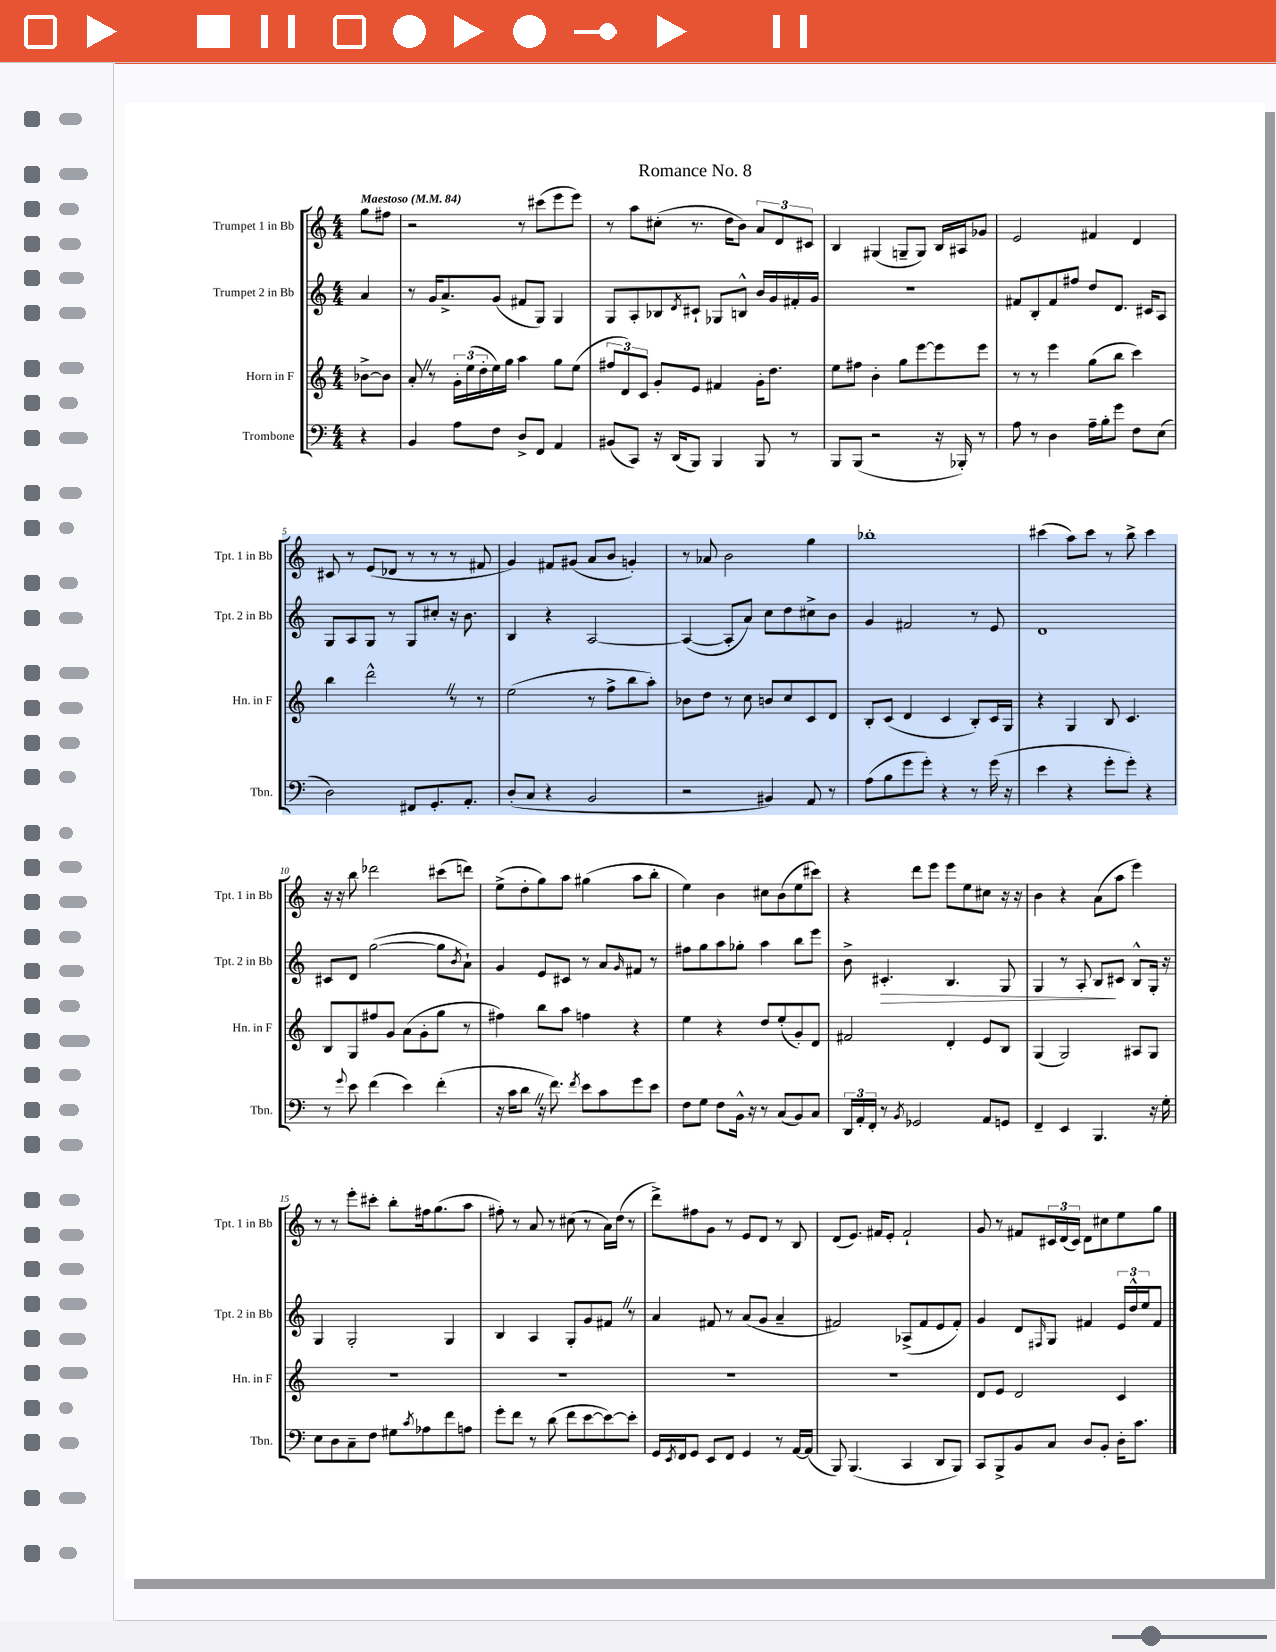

**kern	**kern	**kern	**dynam	**kern
*part4	*part3	*part2	*part2	*part1
*staff4	*staff3	*staff2	*staff2	*staff1
*I"Trombone	*I"Horn in F	*I"Trumpet 2 in Bb	*	*I"Trumpet 1 in Bb
*I'Tbn.	*I'Hn. in F	*I'Tpt. 2 in Bb	*	*I'Tpt. 1 in Bb
*clefF4	*clefG2	*clefG2	*	*clefG2
*k[]	*k[]	*k[]	*	*k[]
*M4/4	*M4/4	*M4/4	*	*M4/4
*MM84	*MM84	*MM84	*	*MM84
=	=	=	=	=
!	!	!	!	!LO:TX:a:B:t=Maestoso
4r	[8b-X^\L	4a/	.	8gg\L
.	8b-\J]	.	.	8ff#X\J
=1	=1	=1	=1	=1
4BB/	8a'Z/	8r	.	2r
.	8r	16g/KL	.	.
.	.	8.a^/	.	.
8A\L	24g'\LL	.	.	.
.	(24ee\	.	.	.
.	24dd'\	.	.	.
8F\J	16ee\)	(8g/J	.	.
.	16gg\JJ	.	.	.
8D^/L	4aa\	8f#X/L	.	8r
8FF/J	.	8G/J)	.	(8ccc#X\L
4AA/	8gg\L	4G/	.	8eee\
.	(8ee\J	.	.	8eee\J)
=2	=2	=2	=2	=2
(8BB#X/L	12ff#X/L	8G/L	.	8r
.	12d/)	.	.	.
8CC/J)	.	8A'/	.	8aa\L
.	12c/J	.	.	.
16r	8g'/L	8B-X/	.	(8cc#X'\J
(16DD/KL	.	.	.	.
.	.	8qd/	.	.
8BBB/J)	8e/J	8c#X`/J	.	8.r
4BBB/	4f#X/	8G-X/L	.	.
.	.	.	.	16dd\KL
.	.	8Bn^^/J	.	8b\J)
8BBB/	16g'\KL	16b/LL	.	12a/L
.	8.dd\J	16g/	.	.
.	.	.	.	12d/
8r	.	16f#X'/	.	.
.	.	.	.	12c#X/J
.	.	16g/JJ	.	.
=3	=3	=3	=3	=3
8BBB/L	8ee\L	1r	.	4B/
(8BBB/J	8ff#X\J	.	.	.
2r	4b'\	.	.	(4G#X/
.	8gg\L	.	.	8Gn~/L
.	[8eee\	.	.	8G/J)
16r	8eee\]	.	.	16B/LL
16BBB-X'/)	.	.	.	16A#X/J
8r	8eee\J	.	.	8g-X/J
=4	=4	=4	=4	=4
8A\	8r	8f#X/L	.	2e/
8r	8r	8B'/	.	.
4D\	4eee\	8f#/	.	.
.	.	8ff#X/J	.	.
16A~\LL	(8gg\L	8dd/L	.	4f#X/
16B'\J	.	.	.	.
8g\J	8bb\J	8.d/J	.	.
8F\L	4ccc\)	.	.	4d/
.	.	16c#X/KL	.	.
(8E\J	.	8A/J	.	.
!!LO:LB:g=z
=5	=5	=5	=5	=5
2D\)	4bb\	8G/L	.	8c#X/
.	.	8A/	.	8r
.	2ddd^^Z\	8G/J	.	(8e/L
.	.	8r	.	8d-X/J
8FF#X/L	.	8G/L	.	8r
8.GG'/	.	8cc#X'/J	.	8r
.	8r	16r	.	8r
8.AA'/J	.	8.b\	.	.
.	8r	.	.	8f#X/
=6	=6	=6	=6	=6
(8D'/L	(2ee\	4B/	.	4g/)
8C/J	.	.	.	.
4r	.	4r	.	8f#X/L
.	.	.	.	(8g#X/J
2BB/	8r	[2A/	.	8a/L
.	8ff^\L	.	.	8b/J
.	8bb\	.	.	4gn'/)
.	8aa'\J)	.	.	.
=7	=7	=7	=7	=7
2r	8b-X\L	(4A/_	.	8r
.	8dd\J	.	.	8a-X/
.	8r	8A'/L]	.	2b\
.	8cc\	8a/J)	.	.
4BB#X/)	8bn/L	8cc\L	.	.
.	8cc/	8dd\	.	.
8AA/	8c/	8cc#X^\	.	4gg\
8r	8d/J	8b\J	.	.
=8	=8	=8	=8	=8
(8A\L	8B'/L	4g/	.	1bb-X'
8B\	(8c/J	.	.	.
8g\	4d/	2f#X/	.	.
8g'\J)	.	.	.	.
4r	4c/	.	.	.
8r	8B'/L)	8r	.	.
(16g\	16c/L	8e/	.	.
16r	16G/JJ	.	.	.
=9	=9	=9	=9	=9
4e\	4r	1d	.	(4ccc#X\
4r	4G/	.	.	8aa\L)
.	.	.	.	8ccc#\J
8g'\L	8B/	.	.	8r
8g'\J)	4.c/	.	.	8bb^\
4r	.	.	.	4ccc#\
!!LO:LB:g=z
=10	=10	=10	=10	=10
8r	8B/L	8c#X/L	.	16r
.	.	.	.	16r
8qqg/	.	.	.	.
8e\	8G/	8d/J	.	8bb\
(4f\	8ff#X/	([2gg\	.	2ddd-X\
.	8g/J	.	.	.
4e\)	(8a\L	.	.	.
.	8g'\	.	.	.
(4f'\	8gg\J	8gg\L]	.	(8ccc#X\L
.	.	8qb/	.	.
.	8r	8a`\J)	.	8dddn\J)
=11	=11	=11	=11	=11
16r	4ff#X\)	4g/	.	(8ee^\L
16c\KL	.	.	.	.
8dZ\J	.	.	.	8dd'\
16r	8bb\L	8e/L	.	8gg\)
8.f\)	.	.	.	.
.	8aa\J	8c#X/J	.	8aa\J
8qf/	.	.	.	.
8e\L	4ffn\	8r	.	(4gg#X\
8c\	.	8a/L	.	.
.	.	16qqg/	.	.
8g\	4r	8f#X/J	.	8aa\L
8e\J	.	8r	.	8bb'\J
=12	=12	=12	=12	=12
8F\L	4ee\	8ff#X\L	.	4ee\)
8G\J	.	8gg\	.	.
8F\L	4r	8aa\	.	4b\
16BB^^\Jk	.	8gg-X'\J	.	.
16r	.	.	.	.
8r	8dd/L	4aa\	.	8cc#X\L
(8C/L	(8ee'/	.	.	(8b\
8BB/)	8g'/)	8bb\L	.	8ee\
8C/J	8d/J	8eee\J	.	8ccc#X\J)
=13	=13	=13	=13	=13
24DD/LL	2f#X/	8b^\	.	4r
24AA'/	.	.	.	.
24FF'/JJ	.	.	.	.
!	!	!	!LO:HP:b	!
8r	.	4.c#X'/	>	.
8qBB/	.	.	.	.
2GG-X/	.	.	.	8ddd\L
.	.	.	.	8eee\J
.	4d'/	4.B/	.	8eee\L
.	.	.	.	8ee\
8AA/L	8e/L	.	.	8cc#X\J
8GGn/J	8B/J	8G/	.	16r
.	.	.	.	16r
=14	=14	=14	=14	=14
4FF~/	(4G/	4G/	.	4b\
4EE/	2G/)	8r	.	4r
.	.	8A'/	.	.
4.BBB/	.	8B/L	.	(8a\L
.	.	8c#X/J	]	8aa\J
.	8A#X/L	8B^^/L	.	4eee\)
16r	8G/J	16G'/Jk	.	.
16G'\	.	16r	.	.
!!LO:LB:g=z
=15	=15	=15	=15	=15
8E\L	1r	4G/	.	8r
8D\	.	.	.	8r
8C~\	.	2G'/	.	8eee'\L
8F\J	.	.	.	8ccc#X'\J
8G#X\L	.	.	.	8bb'\L
8qc/	.	.	.	.
8A-X\	.	.	.	16ff#X\k
.	.	.	.	(8.gg\
8f\	.	4G/	.	.
8An\J	.	.	.	8aa\J
=16	=16	=16	=16	=16
8g'\L	1r	4B/	.	8ff#X'\)
8f\J	.	.	.	8r
8r	.	4A/	.	8a/
(8d\	.	.	.	8r
8f\L	.	8G'/L	.	(8cc#X\
[8e\	.	8g/	.	8r
8e\_)	.	8f#XZ/J	.	16a\LL)
.	.	.	.	(16dd\JJ
8e'\J]	.	8r	.	8r
=17	=17	=17	=17	=17
16GG/LL	1r	4a/	.	8ddd^\L)
8qEE/	.	.	.	.
16FF/J	.	.	.	.
8GG/J	.	.	.	8ff#X\
8EE/L	.	8f#X/	.	8g\J
8FF/J	.	8r	.	8r
4GG/	.	(8a/L	.	8e/L
.	.	8g/J	.	8d/J
8r	.	4a~/	.	8r
[16AA/LL	.	.	.	8B/
(16AA/JJ]	.	.	.	.
=18	=18	=18	=18	=18
8BBB/)	1r	2f#X/)	.	(8d/L
(4.BBB/	.	.	.	8.e/J)
.	.	.	.	16f#X/KL
.	.	.	.	8e'/J
4CC/	.	(8A-X^/L	.	2f#`/
.	.	8f#/	.	.
8DD/L	.	8e/	.	.
8BBB/J)	.	8f#'/J)	.	.
=19	=19	=19	=19	=19
8CC/L	8d/L	4g/	.	8g/
8BBB^/	8e/J	.	.	8r
8BB/	2d/	8d/L	.	8f#X/L
.	.	16qqF#X/	.	.
8C/J	.	8G/J	.	24c#X/L
.	.	.	.	(24d/
.	.	.	.	24c#/JJ)
8D/L	.	4f#X/	.	8d\L
8BB'/J	.	.	.	8cc#X\
16D'\KL	4c/	24e/LL	.	8ee\
.	.	24dd^^/	.	.
8.c\J	.	.	.	.
.	.	24ee/J	.	.
.	.	8f#/J	.	8gg\J
==	==	==	==	==
*-	*-	*-	*-	*-
